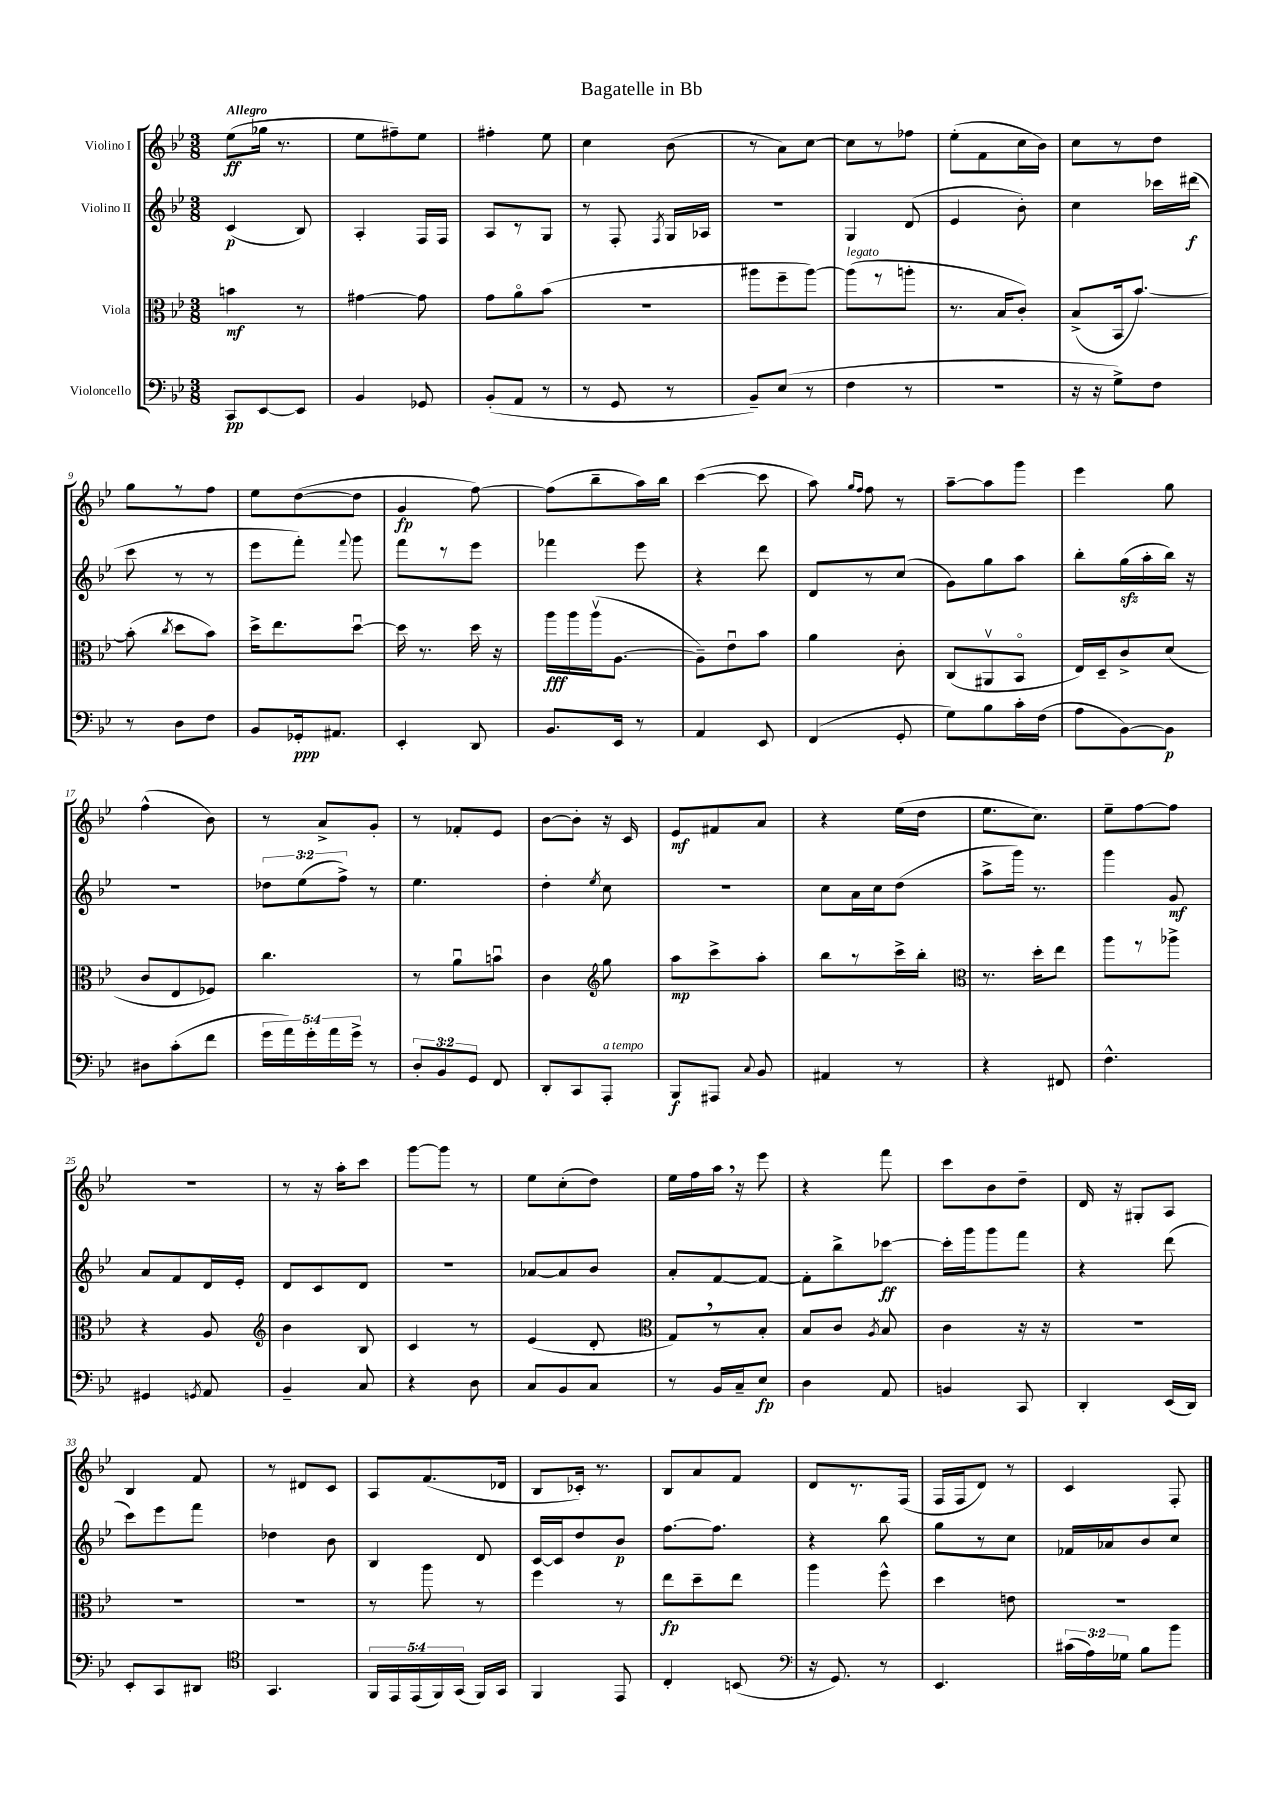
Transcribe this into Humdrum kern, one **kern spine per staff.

**kern	**kern	**kern	**kern
*staff4	*staff3	*staff2	*staff1
*clefF4	*clefC3	*clefG2	*clefG2
*k[b-e-]	*k[b-e-]	*k[b-e-]	*k[b-e-]
*M3/8	*M3/8	*M3/8	*M3/8
8CC	4b	(4c	(8ee-
[8EE-	.	.	16gg-
.	.	.	8.r
8EE-]	8r	8B-)	.
=	=	=	=
4BB-	[4g#	4A'	8ee-
.	.	.	8ff#~)
8GG-	8g#]	16F	8ee-
.	.	16F	.
=	=	=	=
(8BB-'	8g	8A	4ff#'
8AA	8ao	8r	.
8r	(8b-	8G	8ee-
=	=	=	=
8r	4.r	8r	4cc
8GG	.	8F'	.
.	.	8qF	.
8r	.	16G	(8b-
.	.	16A-	.
=	=	=	=
8BB-~)	8aa#	4.r	8r
(8E-	8ff~	.	8a)
8r	[8aa#)	.	[8cc
=	=	=	=
4F	(8aa#]	4G	8cc]
.	8r	.	8r
8r	8aa'	(8d	8ff-
=	=	=	=
4.r	8.r	4e-	(8ee-'
.	.	.	8f
.	16B-	.	.
.	8c')	8b-')	16cc
.	.	.	16b-)
=	=	=	=
16r	(8B-^	4cc	8cc
16r	.	.	.
8G^)	16BB-	.	8r
.	[8.b-)	.	.
8F	.	16ccc-	8dd
.	.	(16ddd#	.
=	=	=	=
8r	(8b-']	8ccc	8gg
.	8qcc	.	.
8D	8dd	8r	8r
8F	8b-)	8r	8ff
=	=	=	=
8BB-	16dd^	8eee-	8ee-
.	8.ee-	.	.
16GG-'	.	8fff')	([8dd
8.AA#	.	.	.
.	.	8qqfff	.
.	[8ddu	8ggg	8dd]
=	=	=	=
4EE-'	16dd]	8fff	4g
.	8.r	.	.
.	.	8r	.
8DD	16dd	8eee-	[8ff)
.	16r	.	.
=	=	=	=
8.BB-	16aa	4fff-	(8ff]
.	16aa	.	.
.	(16aav	.	8bb-~
16EE-	[8.A	.	.
8r	.	8eee-	16aa)
.	.	.	16bb-
=	=	=	=
4AA	8A~])	4r	([4ccc
.	8e-u	.	.
8EE-	8b-	8ddd	8ccc]
=	=	=	=
(4FF	4a	8d	8aa)
.	.	.	16qqgg
.	.	.	16qqff
.	.	8r	8ff
8GG'	8c'	(8cc	8r
=	=	=	=
8G)	(8C	8g)	[8aa~
8B-	8AA#v	8gg	8aa]
16c'	8BB-o	8aa	8ggg
(16F	.	.	.
=	=	=	=
8A	16E-)	8bb-'	4eee-
.	16D~	.	.
[8BB-)	8c^	(16gg	.
.	.	16aa'	.
8BB-]	(8d	16bb-)	8gg
.	.	16r	.
=	=	=	=
8D#	8c	4.r	(4ff^^
(8c'	8E-	.	.
8f	8F-)	.	8b-)
=	=	=	=
20g	4.cc	12dd-	8r
20a)	.	.	.
.	.	(12ee-	.
20g'	.	.	.
.	.	.	8a^
20a	.	.	.
.	.	12ff^)	.
20g^	.	.	.
8r	.	8r	8g'
=	=	=	=
12D'	8r	4.ee-	8r
12BB-	.	.	.
.	8au	.	8f-'
12GG	.	.	.
8FF	8bu	.	8e-
=	=	=	=
8DD'	4c	4dd'	[8b-
8CC	.	.	8b-']
*	*clefG2	*	*
.	.	8qee-	.
8AAA'	8gg	8cc	16r
.	.	.	16c
=	=	=	=
8BBB-	8aa	4.r	8e-
8AAA#	8ccc^	.	8f#
8qqC	.	.	.
8BB-	8aa'	.	8a
=	=	=	=
4AA#	8bb-	8cc	4r
.	8r	16a	.
.	.	16cc	.
8r	16ccc^	(8dd	(16ee-
.	16bb-'	.	16dd
=	=	=	=
*	*clefC3	*	*
4r	8.r	8aa^	8.ee-
.	.	16ggg)	.
.	16dd'	8.r	8.cc)
8FF#	8ee-	.	.
=	=	=	=
4.F^^	8aa	4ggg	8ee-~
.	8r	.	[8ff
.	8aa-^	8g	8ff]
=	=	=	=
4GG#	4r	8a	4.r
.	.	8f	.
8qGG	.	.	.
8AA	8A	16d	.
.	.	16e-'	.
=	=	=	=
*	*clefG2	*	*
4BB-~	4b-	8d	8r
.	.	8c	16r
.	.	.	16aa'
8C	8B-	8d	8ccc
=	=	=	=
4r	4c	4.r	[8ggg
.	.	.	8ggg]
8D	8r	.	8r
=	=	=	=
8C	(4e-	[8a-	8ee-
8BB-	.	8a-]	(8cc'
8C	8d'	8b-	8dd)
=	=	=	=
*	*clefC3	*	*
8r	8G)	8a'	16ee-
.	.	.	16ff
16BB-	8r	[8f	16aa
16C~	.	.	16r
8E-	8B-'	8f_	8eee-
=	=	=	=
4D	8B-	8f']	4r
.	8c	8bb-^	.
.	8qA	.	.
8AA	8B-	[8ccc-	8fff
=	=	=	=
4BB	4c	16ccc-']	8ccc
.	.	16ggg	.
.	.	8ggg	8b-
8CC	16r	8fff	8dd~
.	16r	.	.
=	=	=	=
4DD'	4.r	4r	16d
.	.	.	16r
.	.	.	8G#'
(16EE-	.	(8ddd	8A
16DD)	.	.	.
=	=	=	=
8EE-'	4.r	8ccc)	4B-
8CC	.	8eee-	.
8DD#	.	8fff	8f
=	=	=	=
*clefC4	*	*	*
4.GG	4.r	4dd-	8r
.	.	.	8d#
.	.	8b-	8c
=	=	=	=
20FF	8r	4B-	8A
20EE-	.	.	.
(20EE-	.	.	.
.	8aa	.	(8.f
20FF)	.	.	.
(20GG	.	.	.
16FF)	8r	8d	.
16GG	.	.	16d-
=	=	=	=
4FF	4ff	[16c	8B-
.	.	16c]	.
.	.	8dd	16c-')
.	.	.	8.r
8EE-	8r	8b-	.
=	=	=	=
4C'	8ee-	[8.ff	8B-
.	8dd~	.	8a
.	.	8.ff]	.
(8BB	8ee-	.	8f
=	=	=	=
*clefF4	*	*	*
16r	4aa	4r	8d
8.GG)	.	.	.
.	.	.	8.r
8r	8ff^^	8bb-	.
.	.	.	(16F
=	=	=	=
4.EE-	4dd	8gg	16F
.	.	.	16F
.	.	8r	8d)
.	8e	8cc	8r
=	=	=	=
(24c#	4.r	16f-	4c
24A)	.	.	.
.	.	16a-	.
24G-	.	.	.
8B-	.	8b-	.
8b-	.	8cc	8F'
==	==	==	==
*-	*-	*-	*-
